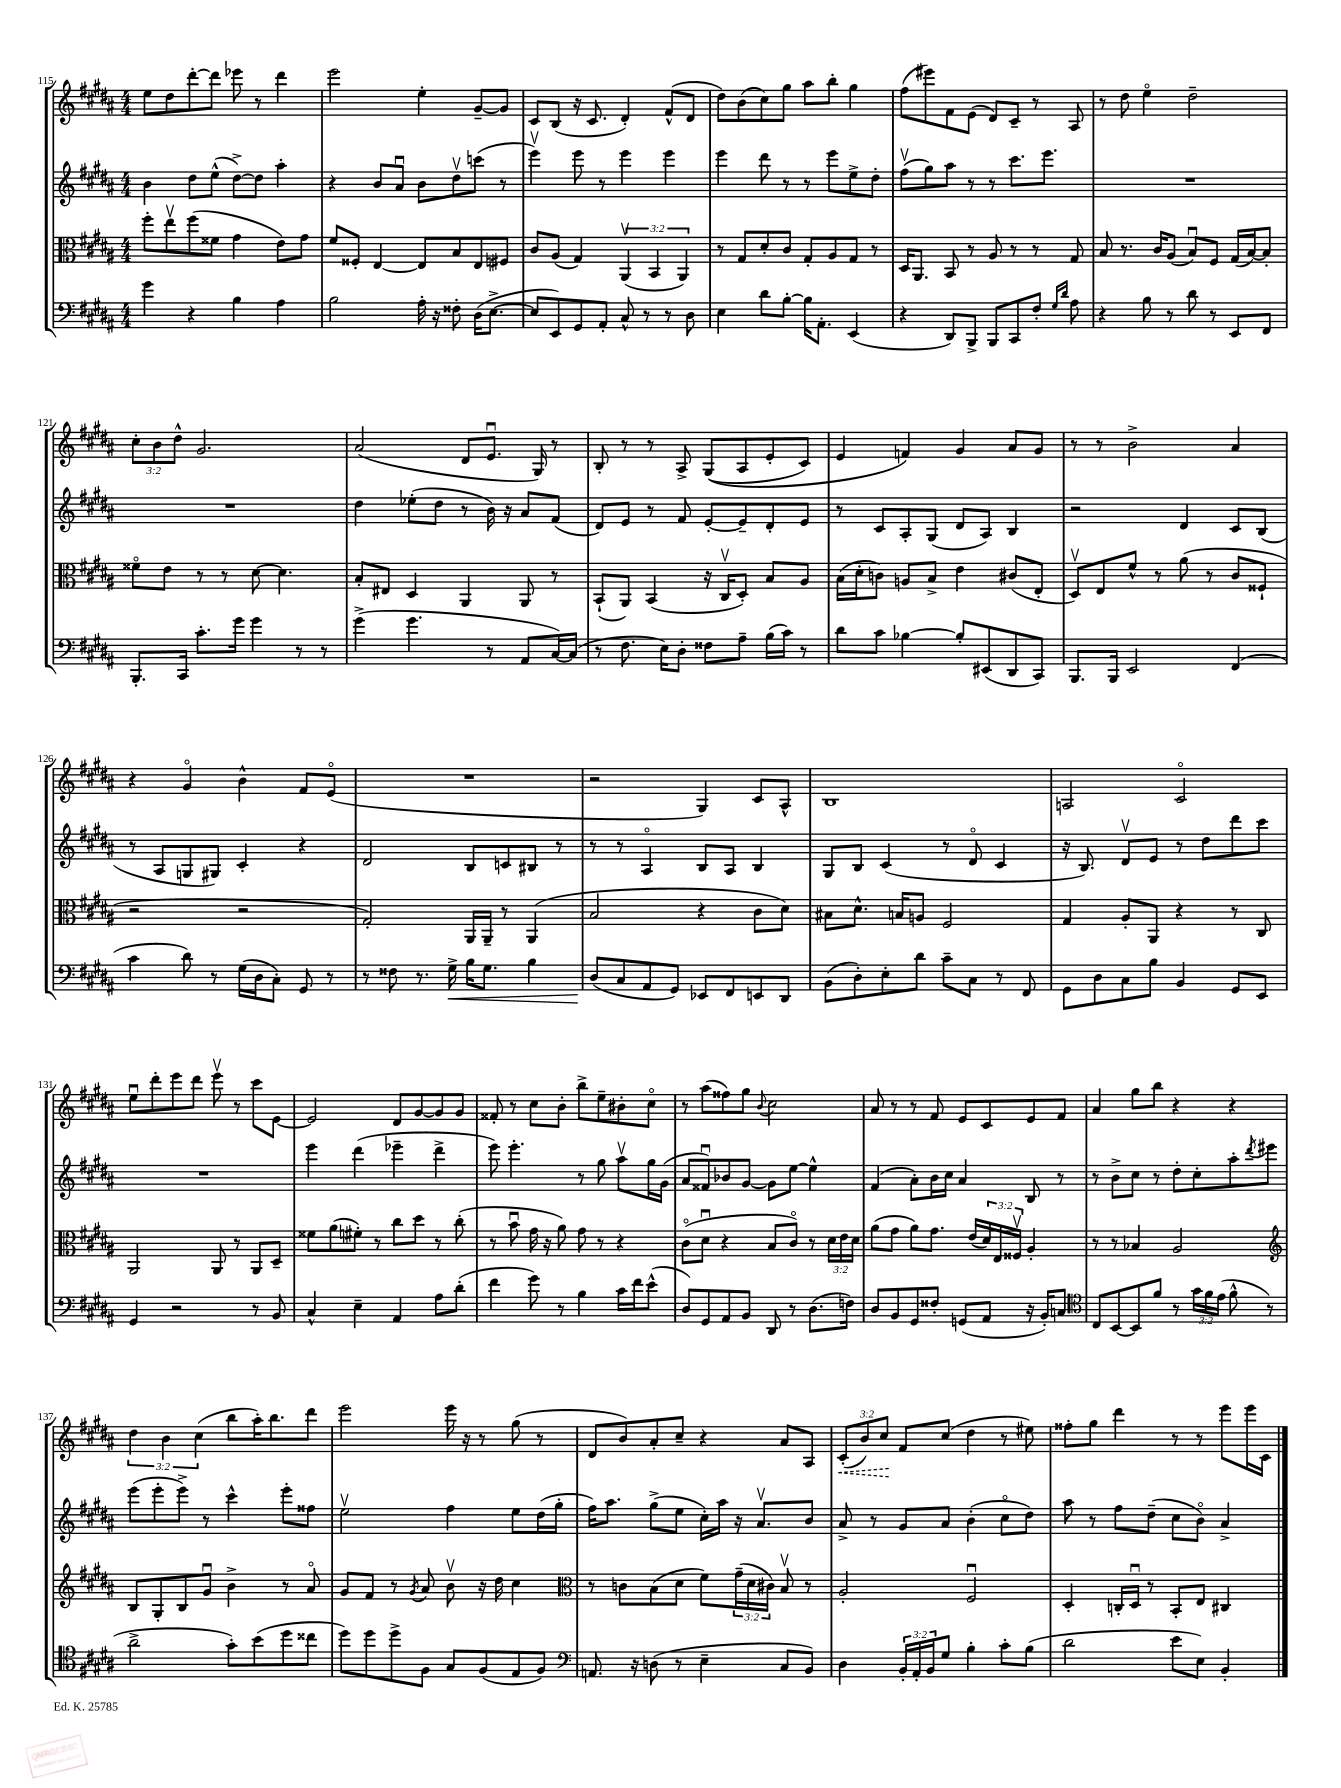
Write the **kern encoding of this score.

**kern	**kern	**kern	**kern
*staff4	*staff3	*staff2	*staff1
*clefF4	*clefC3	*clefG2	*clefG2
*k[f#c#g#d#a#]	*k[f#c#g#d#a#]	*k[f#c#g#d#a#]	*k[f#c#g#d#a#]
*M4/4	*M4/4	*M4/4	*M4/4
4g#	8ff#'	4b	8ee
.	8eev	.	8dd#
4r	(8ff#	8dd#	[8ddd#'
.	8f##	(8ee^^	8ddd#]
4B	4g#	[8dd#^)	8eee-
.	.	8dd#]	8r
4A#	8e)	4aa#'	4ddd#
.	8g#	.	.
=	=	=	=
2B	8f#	4r	2eee
.	8F##'	.	.
.	[4E	8b	.
.	.	8a#u	.
16A#'	8E]	8b	4ee'
16r	.	.	.
8F##'	8B	8dd#v	.
(16D#	8E	(8ccc	[8g#~
[8.E^	.	.	.
.	8F#	8r	8g#]
=	=	=	=
8E]	8c#	4eeev)	8c#
8EE)	(8A#	.	(8B
8GG#	4G#)	8eee	16r
.	.	.	8.c#
8AA#'	.	8r	.
8C#^^	(6AA#v	4eee	4d#')
8r	.	.	.
.	6BB	.	.
8r	.	4eee	(8f#^^
.	6AA#)	.	.
8D#	.	.	8d#
=	=	=	=
4E	8r	4eee	8dd#)
.	8G#	.	(8b
8d#	8d#'	8ddd#	8cc#)
[8B'	8c#	8r	8gg#
16B]	8G#'	8r	8aa#
8.AA#'	.	.	.
.	8A#	8eee	8bb'
(4EE	8G#	8ee^	4gg#
.	8r	8dd#'	.
=	=	=	=
4r	16D#	(8ff#v	(8ff#
.	8.AA#	.	.
.	.	8gg#)	8eee#)
8DD#)	8BB	8aa#	8f#
8BBB^	8r	8r	(8e
8BBB	8A#	8r	8d#)
8CC#	8r	8.ccc#	8c#~
8F#'	8r	.	8r
.	.	8.eee	.
16qqG#	.	.	.
16qqd#	.	.	.
8A#	8G#	.	8A#
=	=	=	=
4r	8B	1r	8r
.	8.r	.	8dd#
8B	.	.	4eeo
.	16c#	.	.
8r	(8A#	.	.
8d#	8Bu)	.	2dd#~
8r	8F#	.	.
8EE	(16G#	.	.
.	[16B)	.	.
8FF#	8B']	.	.
=	=	=	=
8.BBB'	8f##o	1r	12cc#'
.	.	.	12b
.	8e	.	.
.	.	.	12dd#^^
16CC#	.	.	.
8.c#'	8r	.	2.g#
.	8r	.	.
16g#	.	.	.
4g#	[8d#	.	.
.	4.d#]	.	.
8r	.	.	.
8r	.	.	.
=	=	=	=
(4g#^	8B'	4dd#	(2a#
.	8E#	.	.
4.g#	4D#	(8ee-'	.
.	.	8dd#	.
.	4AA#	8r	8d#
8r	.	16b)	8.eu
.	.	16r	.
8AA#	8AA#	8a#	.
.	.	.	16G#)
[16C#)	8r	(8f#	8r
(16C#]	.	.	.
=	=	=	=
8r	(8BB`	8d#)	8B'
8.F#	8AA#)	8e	8r
.	(4BB	8r	8r
16E)	.	.	.
8D#'	.	8f#	8A#^
8F##	16r	[8e'	&((8G#
.	16C#v	.	.
8A#~	8D#')	8e~]	8A#
(16B	8B	8d#'	8e'
16c#)	.	.	.
8r	8A#	8e	8c#)
=	=	=	=
8d#	(16B	8r	4e
.	16d#'	.	.
8c#	8c)	8c#	.
[4B-	8A	8A#'	4f&)
.	8B^	(8G#	.
8B-']	4e	8d#	4g#
(8EE#	.	8A#)	.
8DD#	(8c#	4B	8a#
8CC#)	8E'	.	8g#
=	=	=	=
8.BBB	8D#v)	2r	8r
.	8E	.	8r
16BBB	.	.	.
2EE	8f#^^	.	2b^
.	8r	.	.
.	(8a#	4d#	.
.	8r	.	.
(4FF#	8c#	8c#	4a#
.	8F##`	(8B	.
=	=	=	=
4c#	2r	8r	4r
.	.	8A#	.
8d#)	.	8G	4g#o
8r	.	8G#)	.
(16G#	2r	4c#'	4b^^
16D#	.	.	.
8C#')	.	.	.
8GG#	.	4r	8f#
8r	.	.	(8eo
=	=	=	=
8r	2G#')	2d#	1r
8F##	.	.	.
8.r	.	.	.
16G#^	.	.	.
16B	16AA#	8B	.
8.G#	16AA#~	.	.
.	8r	8c	.
4B	(4AA#	8B#	.
.	.	8r	.
=	=	=	=
(8D#	2B	8r	2r
8C#	.	8r	.
8AA#	.	4A#o	.
8GG#)	.	.	.
8EE-	4r	8B	4G#)
8FF#	.	8A#	.
8EE	8c#	4B	8c#
8DD#	8d#)	.	8A#^^
=	=	=	=
(8BB	8B#	8G#	1B
8D#')	8.d#^^	8B	.
8E'	.	(4c#	.
.	16B	.	.
8d#	8A	.	.
8c#~	2F#	8r	.
8C#	.	8d#o	.
8r	.	4c#	.
8FF#	.	.	.
=	=	=	=
8GG#	4G#	16r	2A
.	.	8.B)	.
8D#	.	.	.
8C#	8A#'	8d#v	.
8B	8AA#	8e	.
4BB	4r	8r	2c#o
.	.	8dd#	.
8GG#	8r	8ddd#	.
8EE	8C#	8ccc#	.
=	=	=	=
4GG#	2AA#	1r	8eeu
.	.	.	8ddd#'
2r	.	.	8eee
.	.	.	8ddd#
.	8AA#	.	8eeev
.	8r	.	8r
8r	8AA#	.	8ccc#
8BB	8D#~	.	[8e
=	=	=	=
4C#^^	8f##	4eee	2e]
.	(8a#	.	.
4E~	8f#')	(4ddd#	.
.	8r	.	.
4AA#	8cc#	4eee-~	8d#
.	8dd#	.	[8g#
8A#	8r	4ddd#^	8g#]
(8d#'	(8cc#'	.	8g#
=	=	=	=
4f#	8r	8eee)	8f##'
.	8bu	4.eee'	8r
8g#)	16g#	.	8cc#
.	16r	.	.
8r	8a#)	.	8b'
4B	8g#	8r	8bb^
.	8r	8gg#	8ee~
16c#	4r	8aa#v	8b#'
16f#	.	.	.
(8e^^	.	16gg#	8cc#o
.	.	(16g#	.
=	=	=	=
8D#)	(8c#o	8a#	8r
8GG#	8d#u	8f##u)	(8aa#
8AA#	4r	8b-	8ff##)
8BB	.	[8g#	8gg#
.	.	.	8qqb
8DD#	8B	8g#]	2cc#
8r	8c#o)	[8ee	.
(8.D#	8r	4ee^^]	.
.	24d#	.	.
.	24e	.	.
16F)	.	.	.
.	24d#	.	.
=	=	=	=
8D#	(8a#	(4f#	8a#
8BB	8g#	.	8r
8GG#	8a#)	8a#')	8r
8F##'	8.g#	16b	8f#
.	.	16cc#	.
(8GG	.	4a#	8e
.	(16e	.	.
8AA#	24d#)	.	8c#
.	24E	.	.
.	24F##v	.	.
16r	4A#'	8B	8e
16BB')	.	.	.
8C	.	8r	8f#
=	=	=	=
*clefC4	*	*	*
8C#	8r	8r	4a#
[8BB	8r	8b^	.
8BB]	4B-	8cc#	8gg#
8f#	.	8r	8bb
8r	2A#	8dd#'	4r
24g#	.	8cc#'	.
24f#	.	.	.
(24e	.	.	.
8f#^^	.	8aa#'	4r
.	.	8qddd#	.
8r	.	8eee#	.
=	=	=	=
*	*clefG2	*	*
2a#^	8B	(8eee	6dd#
.	8G#'	8eee'	.
.	.	.	6b
.	8B	8eee^)	.
.	.	.	(6cc#
.	8g#u	8r	.
8g#')	4b^	4ccc#^^	8bb
(8b	.	.	16aa#')
.	.	.	8.bb
8dd#	8r	8eee'	.
8cc##	8a#o	8ff##	8ddd#
=	=	=	=
8dd#)	8g#	2eev	2eee
8dd#	8f#	.	.
8dd#^	8r	.	.
.	8qg#	.	.
8F#	8a#	.	.
8G#	8bv	4ff#	16eee
.	.	.	16r
(8F#	16r	.	8r
.	16dd#	.	.
8E	4cc#	8ee	(8gg#
8F#)	.	(16dd#	8r
.	.	16gg#'	.
=	=	=	=
*clefF4	*clefC3	*	*
8.AA	8r	16ff#)	8d#
.	.	8.aa#	.
.	8c	.	8b)
16r	.	.	.
(8D	(8B	(8gg#^	8a#'
8r	8d#	8ee	8cc#~
4E~	8f#)	16cc#')	4r
.	.	16aa#	.
.	(24g#~	16r	.
.	24d#	.	.
.	.	8.a#v	.
.	24c#)	.	.
8C#	8Bv	.	8a#
8BB)	8r	8b	8A#
=	=	=	=
4D#	2A#'	8a#^	(12c#'
.	.	.	12b)
.	.	8r	.
.	.	.	12cc#
24BB'	.	8g#	8f#
24AA#'	.	.	.
24BB	.	.	.
8G#	.	8a#	(8cc#
4B'	2F#u	(4b'	4dd#
8c#'	.	8cc#o	8r
(8B	.	8dd#)	8ee#)
=	=	=	=
2d#	4D#'	8aa#	8ff##'
.	.	8r	8gg#
.	16C'	8ff#	4ddd#
.	16D#u	.	.
.	8r	(8dd#~	.
8e	8BB'	8cc#	8r
8E)	8E	8bo)	8r
4BB'	4C#	4a#^	8eee
.	.	.	16eee
.	.	.	16c#
==	==	==	==
*-	*-	*-	*-
